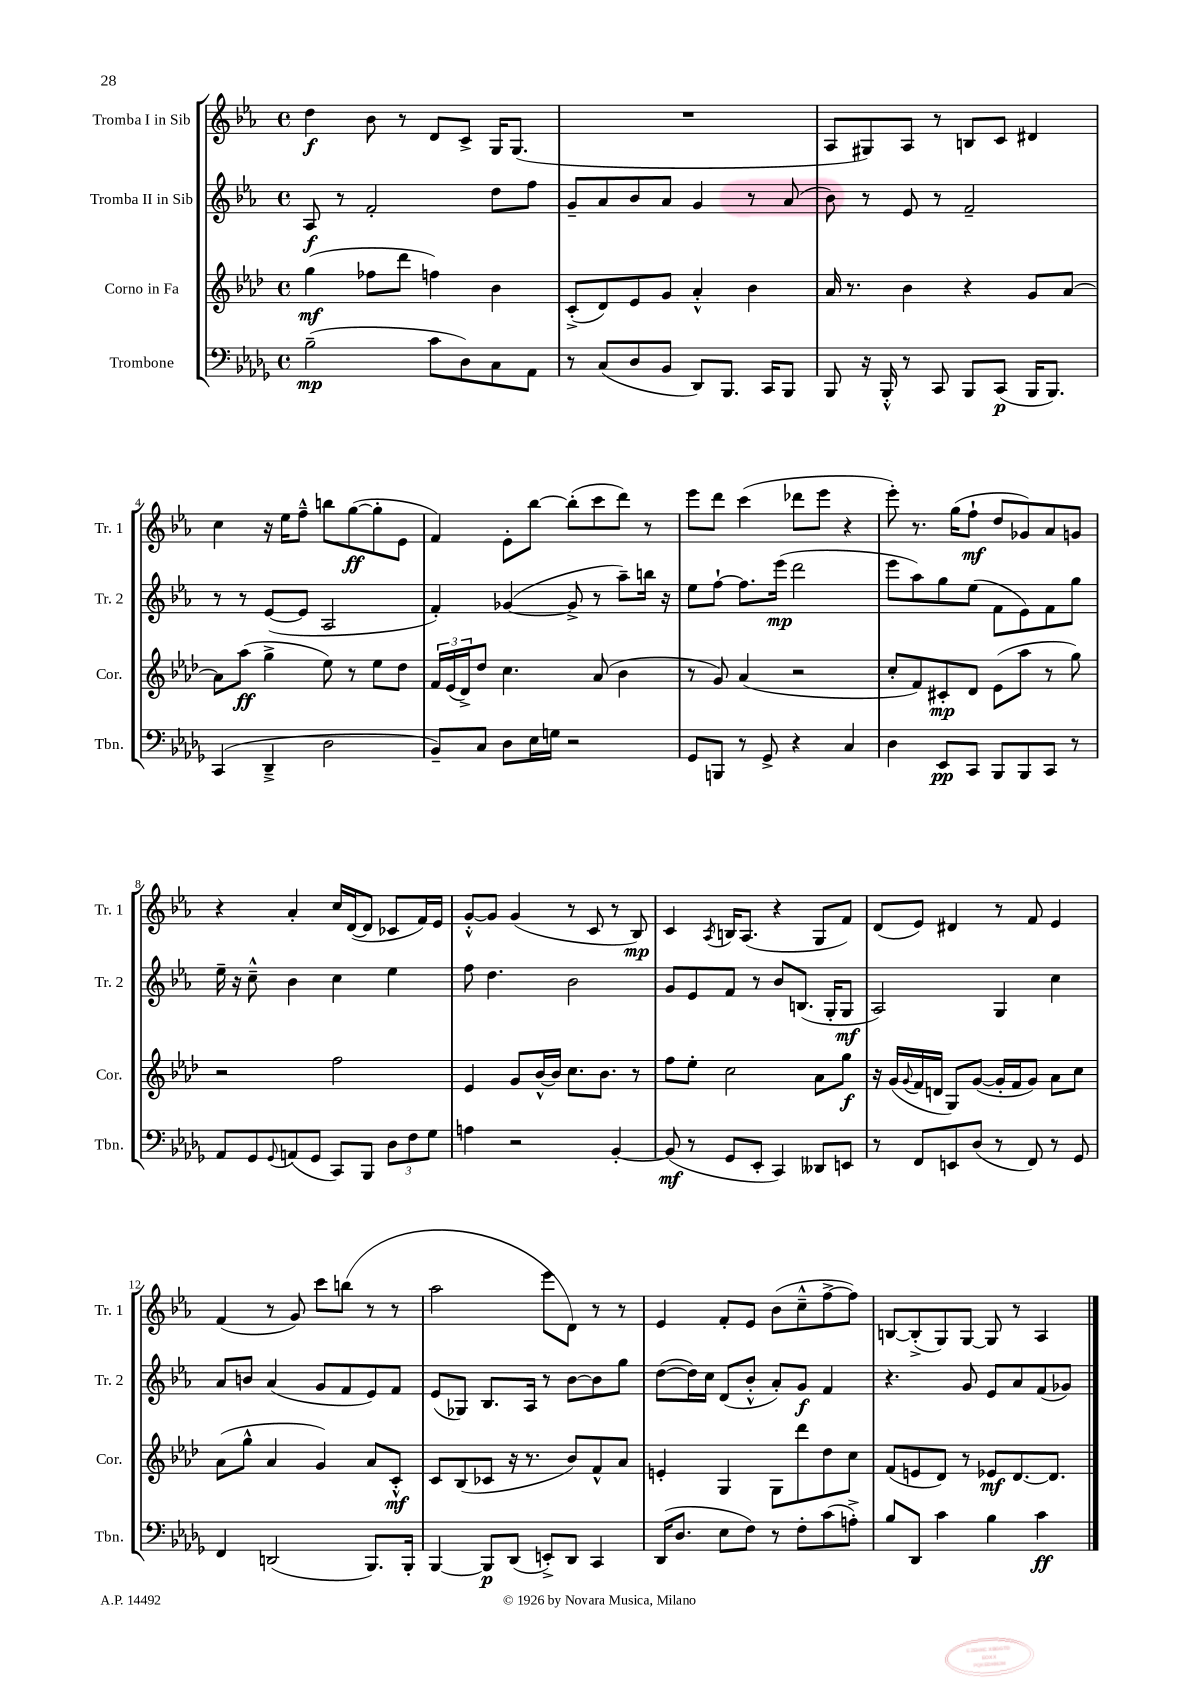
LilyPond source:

<<
\new StaffGroup <<
\new Staff = "s0" \with { instrumentName = "Tromba I in Sib" shortInstrumentName = "Tr. 1" } {
    \clef treble \key ees \major \defaultTimeSignature \time 4/4
    d''4\f bes'8 r8 d'8 c'8-> g16 g8.( |
    R1 |
    aes8 gis8) aes8 r8 b8 c'8 dis'4 |
    c''4 r16 ees''16 f''8---^ b''8 g''8~\ff( g''8-. ees'8 |
    f'4) ees'8-. bes''8~ bes''8-.( c'''8 d'''8) r8 |
    ees'''8 d'''8 c'''4( des'''8 ees'''8 r4 |
    ees'''8-.) r8. g''16( f''8-!\mf d''8 ges'8) aes'8 g'8 |
    r4 aes'4-. c''16 d'16~( d'8 ces'8 f'16) ees'16 |
    g'8~-.-^ g'8 g'4( r8 c'8 r8 bes8\mp) |
    c'4 \acciaccatura { aes8 } b16 aes8.( r4 g8 f'8) |
    d'8( ees'8) dis'4 r8 f'8 ees'4 |
    f'4( r8 g'8) c'''8 b''8( r8 r8 |
    aes''2 ees'''8 d'8) r8 r8 |
    ees'4 f'8-. ees'8 bes'8( c''8---^ f''8~-> f''8) |
    b8~ b8-.->( g8) g8~ g8 r8 aes4 \bar "|." |
}
\new Staff = "s1" \with { instrumentName = "Tromba II in Sib" shortInstrumentName = "Tr. 2" } {
    \clef treble \key ees \major \defaultTimeSignature \time 4/4
    aes8\f r8 f'2-. d''8 f''8 |
    g'8-- aes'8 bes'8 aes'8 g'4 r8 aes'8( |
    bes'8) r8 ees'8 r8 f'2-- |
    r8 r8 ees'8~( ees'8 aes2 |
    f'4-.) ges'4~( ges'8-> r8 aes''8--) b''16 r16 |
    ees''8 f''8~-! f''8. ees'''16\mp( d'''2 |
    ees'''8 aes''8) g''8 ees''8( f'8 ees'8) f'8 g''8 |
    ees''16-- r16 c''8---^ bes'4 c''4 ees''4 |
    f''8 d''4. bes'2 |
    g'8 ees'8 f'8 r8 bes'8 b8.( g16-. g8\mf |
    aes2) g4 c''4 |
    aes'8 b'8 aes'4( g'8 f'8 ees'8) f'8 |
    ees'8( ges8) bes8. aes16 r8 bes'8~ bes'8 g''8 |
    d''8~( d''16) c''16 d'8( bes'8-.-^ aes'8-.) g'8\f f'4 |
    r4. g'8 ees'8 aes'8 f'8( ges'8) \bar "|." |
}
\new Staff = "s2" \with { instrumentName = "Corno in Fa" shortInstrumentName = "Cor." } {
    \clef treble \key aes \major \defaultTimeSignature \time 4/4
    g''4\mf( fes''8 des'''8 f''4) bes'4 |
    c'8-.->( des'8) ees'8 g'8 aes'4-.-^ bes'4 |
    aes'16 r8. bes'4 r4 g'8 aes'8~ |
    aes'8 aes''8\ff( g''4-> ees''8) r8 ees''8 des''8 |
    \tuplet 3/2 { f'16 ees'16( des'16->) } des''8 c''4. aes'8( bes'4 |
    r8 g'8) aes'4( r2 |
    c''8-. f'8) cis'8-.\mp des'8 ees'8( aes''8 r8 g''8) |
    r2 f''2 |
    ees'4 g'8 bes'16~-^ bes'16 c''8. bes'8. r8 |
    f''8 ees''8-. c''2 aes'8 g''8\f |
    r16 g'16( \appoggiatura { g'8 } f'16 d'16 g8) g'8~( g'16-. f'16 g'8) aes'8 c''8 |
    aes'8( g''8-^ aes'4 g'4) aes'8 c'8-.-^\mf |
    c'8 bes8( ces'8 r16 r8. bes'8) f'8-^ aes'8 |
    e'4-. g4 g8 des'''8 des''8 c''8 |
    f'8( e'8 des'8) r8 ees'8\mf des'8.~ des'8. \bar "|." |
}
\new Staff = "s3" \with { instrumentName = "Trombone" shortInstrumentName = "Tbn." } {
    \clef bass \key des \major \defaultTimeSignature \time 4/4
    bes2--\mp( c'8 des8) c8 aes,8 |
    r8 c8( des8 bes,8 des,8) bes,,8. c,16 bes,,8 |
    bes,,8 r16 bes,,16-.-^ r8 c,8 bes,,8 c,8\p( bes,,16 bes,,8.) |
    c,4( des,4---> des2 |
    bes,8--) c8 des8 ees16 g16 r2 |
    ges,8 b,,8 r8 ges,8-> r4 c4 |
    des4 ees,8\pp c,8 bes,,8 bes,,8 c,8 r8 |
    aes,8 ges,8 \appoggiatura { ges,8 } a,8( ges,8 c,8) bes,,8 \tuplet 3/2 { des8 f8 ges8 } |
    a4 r2 bes,4~-. |
    bes,8\mf( r8 ges,8 ees,8-. c,4) deses,8 e,8 |
    r8 f,8 e,8 des8( r8 f,8) r8 ges,8 |
    f,4 d,2( bes,,8.) bes,,16-. |
    bes,,4~ bes,,8\p des,8( e,8-.->) des,8 c,4 |
    des,16( des8. ees8 f8) r8 f8-. c'8( a8-.->) |
    bes8 des,8 c'4 bes4 c'4\ff \bar "|." |
}
>>
>>
